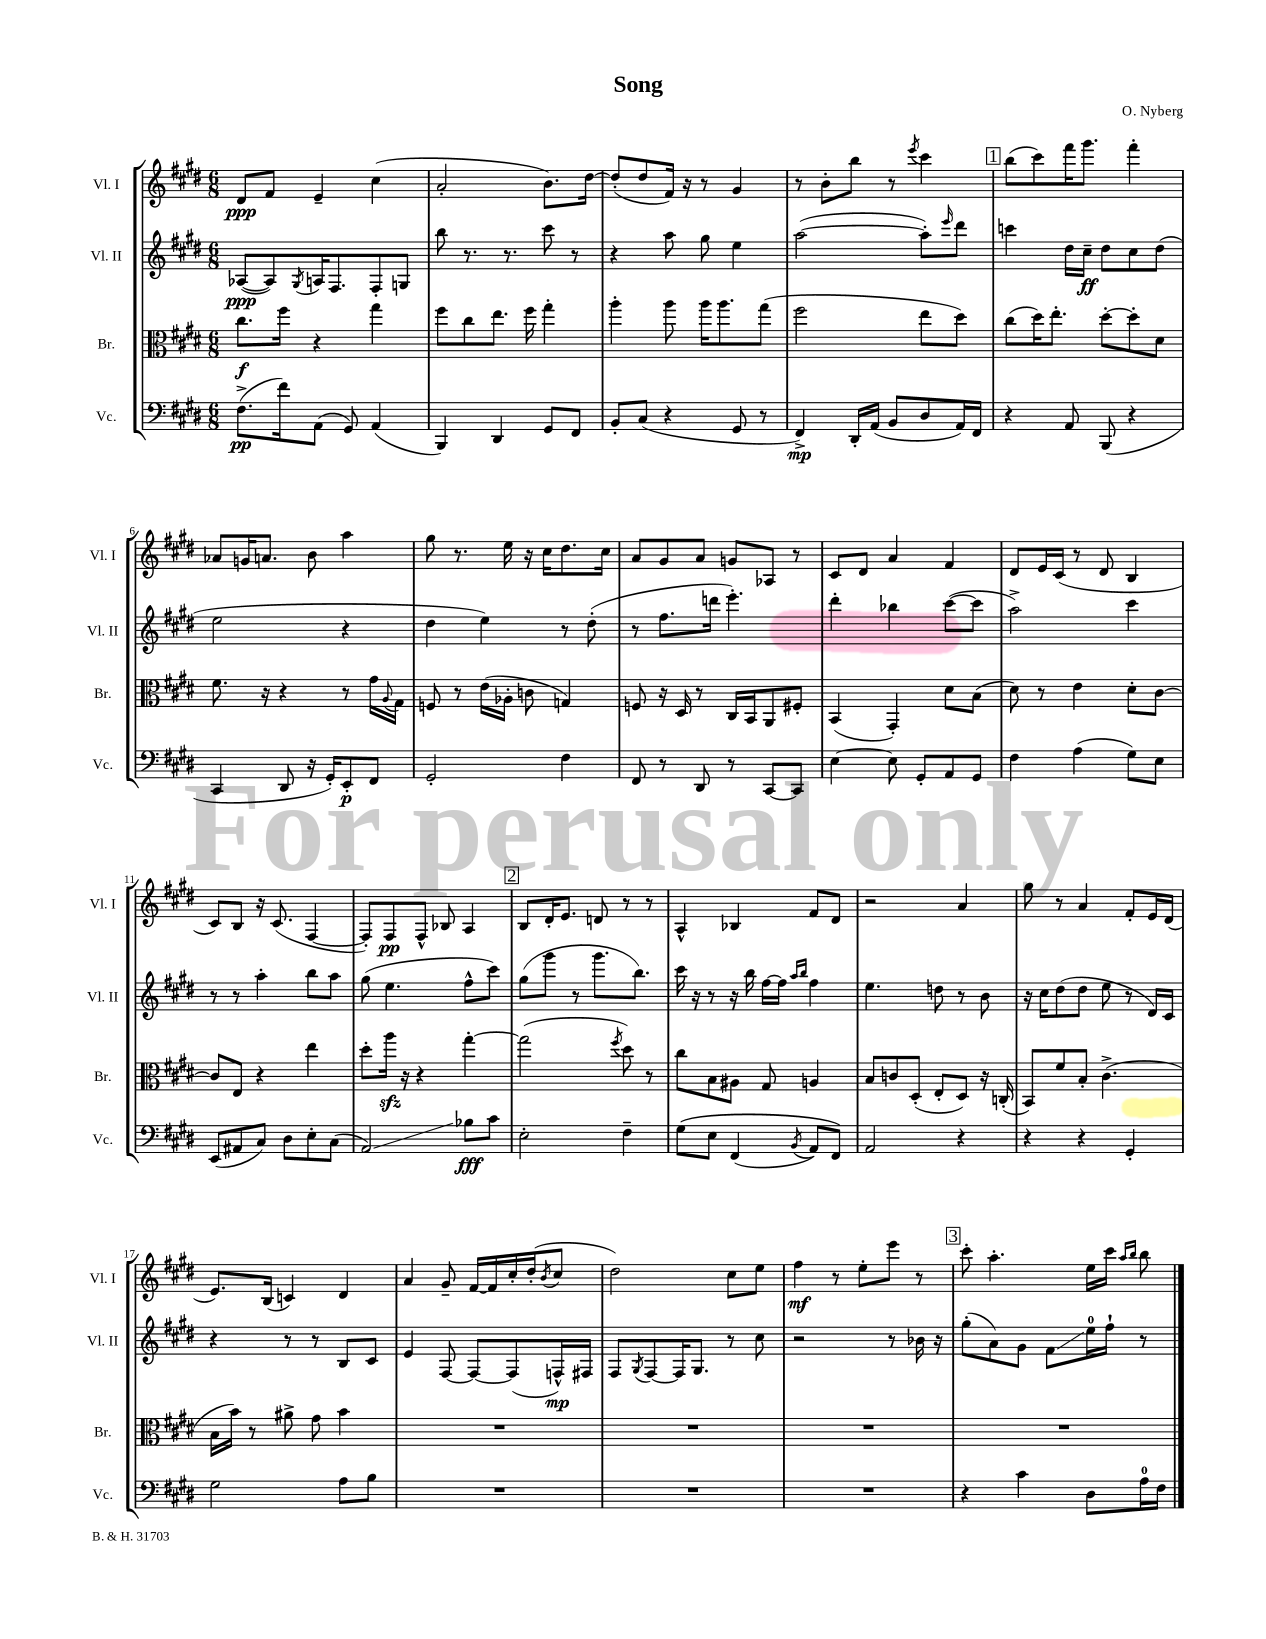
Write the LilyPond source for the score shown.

\header { title = "Song" composer = "O. Nyberg" }
<<
\new StaffGroup <<
\new Staff = "s0" \with { instrumentName = "Vl. I" shortInstrumentName = "Vl. I" } {
    \clef treble \key e \major \numericTimeSignature \time 6/8
    dis'8\ppp fis'8 e'4-- cis''4( |
    a'2-. b'8.) dis''16~ |
    dis''8-.( dis''8 fis'16) r16 r8 gis'4 |
    r8 b'8-. b''8 r8 \acciaccatura { e'''8 } cis'''4 |
    \mark \markup { \box "1" } b''8( cis'''8) fis'''16 gis'''8. fis'''4-. |
    aes'8 g'16 a'8. b'8 a''4 |
    gis''8 r8. e''16 r16 cis''16 dis''8. cis''16 |
    a'8 gis'8 a'8 g'8 aes8 r8 |
    cis'8 dis'8 a'4 fis'4 |
    dis'8 e'16 cis'16( r8 dis'8 b4 |
    cis'8) b8 r16 cis'8.( fis4~ |
    fis8-.) fis8\pp fis8-^ bes8 a4 |
    \mark \markup { \box "2" } b8 dis'16-. e'8. d'8 r8 r8 |
    a4-^ bes4 fis'8 dis'8 |
    r2 a'4 |
    gis''8 r8 a'4 fis'8-. e'16 dis'16( |
    e'8.) b16( c'4) dis'4 |
    a'4 gis'8-- fis'16~ fis'16 cis''16-. dis''16-.( \acciaccatura { b'8 } cis''8 |
    dis''2) cis''8 e''8 |
    fis''4\mf r8 e''8-. e'''8 r8 |
    \mark \markup { \box "3" } cis'''8-. a''4.-. e''16 cis'''16 \grace { a''16 b''16 } b''8 \bar "|." |
}
\new Staff = "s1" \with { instrumentName = "Vl. II" shortInstrumentName = "Vl. II" } {
    \clef treble \key e \major \numericTimeSignature \time 6/8
    aes8~\ppp( aes8) \acciaccatura { gis8 } a16 fis8. fis8-. g8 |
    b''8 r8. r8. cis'''8 r8 |
    r4 a''8 gis''8 e''4 |
    a''2~( a''8-.) \grace { e'''16 } dis'''8 |
    \mark \markup { \box "1" } c'''4 dis''16 cis''16--\ff dis''8 cis''8 dis''8( |
    e''2 r4 |
    dis''4 e''4) r8 dis''8-.( |
    r8 fis''8. d'''16 e'''4.-.) |
    dis'''4-. bes''4 cis'''8~( cis'''8 |
    a''2->) cis'''4 |
    r8 r8 a''4-. b''8 a''8 |
    gis''8( e''4. fis''8-^ cis'''8) |
    \mark \markup { \box "2" } gis''8( gis'''8 r8 gis'''8. b''8.) |
    cis'''16 r16 r8 r16 b''16 fis''16~ fis''16 \grace { a''16 b''16 } fis''4 |
    e''4. d''8 r8 b'8 |
    r16 cis''16 dis''8( dis''8 e''8 r8 dis'16) cis'16 |
    r4 r8 r8 b8 cis'8 |
    e'4 fis8~ fis8~ fis8( f16-^\mp) fis16 |
    fis8 \acciaccatura { gis8 } fis8~ fis16 gis8. r8 cis''8 |
    r2 r8 bes'16 r16 |
    \mark \markup { \box "3" } gis''8-.( a'8) gis'8 fis'8\glissando e''16-0 fis''16-! r8 \bar "|." |
}
\new Staff = "s2" \with { instrumentName = "Br." shortInstrumentName = "Br." } {
    \clef alto \key e \major \numericTimeSignature \time 6/8
    cis''8.\f fis''16 r4 gis''4 |
    fis''8 cis''8 e''8. fis''16 gis''4-. |
    a''4-. a''8 a''16 a''8. gis''8( |
    fis''2 e''8 dis''8) |
    \mark \markup { \box "1" } cis''8( dis''16) e''8.-. dis''8~-. dis''8-. dis'8 |
    fis'8. r16 r4 r8 gis'16 \appoggiatura { a8 } gis16 |
    f8 r8 e'16( aes16-. c'8 g4) |
    f8 r16 dis16 r8 cis16 b,16 a,8 fis8-. |
    b,4( gis,4-.) dis'8 b8( |
    dis'8) r8 e'4 dis'8-. cis'8~ |
    cis'8 e8 r4 e''4 |
    dis''8-. a''16\sfz r16 r4 gis''4~-. |
    \mark \markup { \box "2" } gis''2( \acciaccatura { fis''8 } dis''8) r8 |
    cis''8 b8 ais8 gis8 a4 |
    b8 c'8 dis8-.( e8-. dis8) r16 c16-.( |
    b,8) fis'8 b8-. cis'4.->( |
    b16 b'16) r8 ais'8-> gis'8 b'4 |
    R2. |
    R2. |
    R2. |
    \mark \markup { \box "3" } R2. \bar "|." |
}
\new Staff = "s3" \with { instrumentName = "Vc." shortInstrumentName = "Vc." } {
    \clef bass \key e \major \numericTimeSignature \time 6/8
    fis8.->\pp( fis'16) a,8( gis,8) a,4( |
    b,,4) dis,4 gis,8 fis,8 |
    b,8-. cis8( r4 gis,8 r8 |
    fis,4->\mp) dis,16-. a,16( b,8 dis8 a,16) fis,16 |
    \mark \markup { \box "1" } r4 a,8 b,,8( r4 |
    cis,4 dis,8 r16 gis,16-.) e,8-.\p fis,8 |
    gis,2-. fis4 |
    fis,8 r8 dis,8 r8 cis,8~ cis,8 |
    e4~ e8 gis,8-. a,8 gis,8 |
    fis4 a4( gis8) e8 |
    e,8( ais,8 cis8) dis8 e8-. cis8( |
    a,2\glissando) bes8\fff cis'8 |
    \mark \markup { \box "2" } e2-. fis4-- |
    gis8\( e8 fis,4( \acciaccatura { b,8 } a,8) fis,8\) |
    a,2 r4 |
    r4 r4 gis,4-. |
    gis2 a8 b8 |
    R2. |
    R2. |
    R2. |
    \mark \markup { \box "3" } r4 cis'4 dis8 a16-0 fis16 \bar "|." |
}
>>
>>
